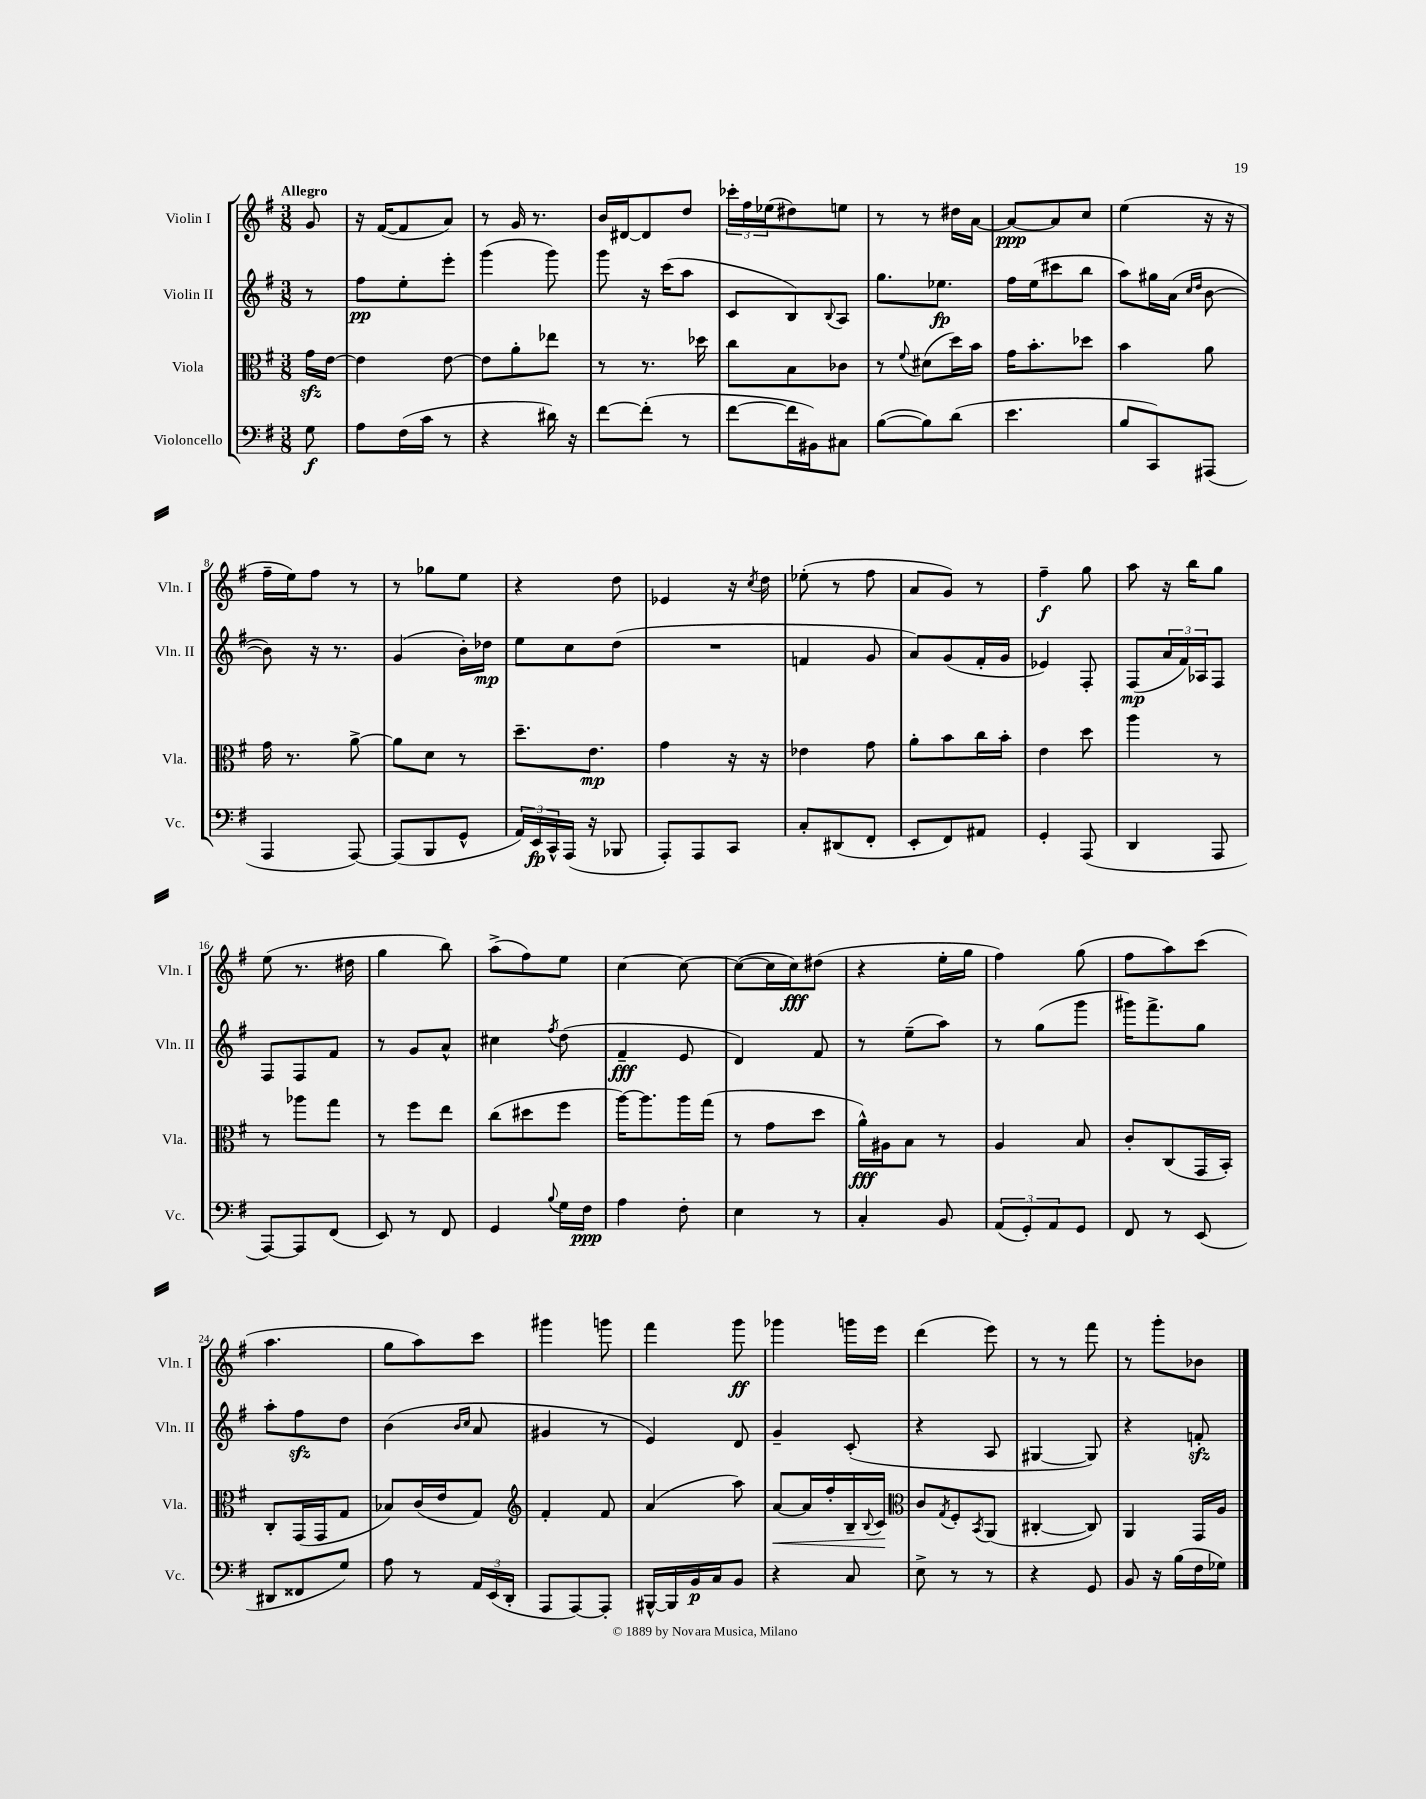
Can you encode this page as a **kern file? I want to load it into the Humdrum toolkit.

**kern	**kern	**kern	**kern
*staff4	*staff3	*staff2	*staff1
*clefF4	*clefC3	*clefG2	*clefG2
*k[f#]	*k[f#]	*k[f#]	*k[f#]
*M3/8	*M3/8	*M3/8	*M3/8
8G	16g	8r	8g
.	[16e	.	.
=	=	=	=
8A	4e]	8ff#	16r
.	.	.	([16f#
(16F#	.	8ee'	8f#]
16c	.	.	.
8r	[8e	8eee'	8a)
=	=	=	=
4r	8e]	(4ggg	8r
.	8a'	.	16g
.	.	.	8.r
16d#)	8ee-	8ggg)	.
16r	.	.	.
=	=	=	=
[8f#	8r	8ggg	16b
.	.	.	[16d#
(8f#']	8.r	16r	8d#]
.	.	(16ccc	.
8r	.	8aa	8dd
.	16dd-	.	.
=	=	=	=
[8f#	8cc	8c	24ccc-'
.	.	.	24ff#
.	.	.	(24ee-
16f#]	8B	8B)	8dd#)
16BB#)	.	.	.
.	.	8qqB	.
8C#	8c-	8A	8ee
=	=	=	=
([8B	8r	8.gg	8r
.	8qqf#	.	.
8B])	(8d#	.	8r
.	.	8.ee-	.
(8d	16dd)	.	16dd#
.	16b	.	[16a
=	=	=	=
4.e	16g	16ff#	8a_
.	8.b'	(16ee	.
.	.	8ccc#	8a]
.	8dd-	8bb	8cc
=	=	=	=
8B	4b	8aa)	(4ee
8CC)	.	16gg#	.
.	.	(16a	.
.	.	16qqcc	.
.	.	16qqdd	.
(8AAA#	8a	[8b	16r
.	.	.	16r
=	=	=	=
4AAA	16g	8b])	16ff#~
.	8.r	.	16ee)
.	.	16r	8ff#
.	.	8.r	.
[8AAA)	[8a^	.	8r
=	=	=	=
(8AAA]	8a]	(4g	8r
8BBB	8d	.	8gg-
8GG^^	8r	16b')	8ee
.	.	16dd-	.
=	=	=	=
24AA)	8.dd~	8ee	4r
24EE	.	.	.
24CC^^	.	.	.
(16AAA	.	8cc	.
16r	8.e	.	.
8BBB-	.	(8dd	8dd
=	=	=	=
8AAA')	4g	4.r	4e-
8AAA	.	.	.
8CC	16r	.	16r
.	.	.	8qcc
.	16r	.	16dd
=	=	=	=
8C'	4e-	4f	(8ee-'
(8DD#	.	.	8r
8FF#'	8g	8g	8ff#
=	=	=	=
8EE'	8a'	8a)	8a
8FF#)	8b	(8g	8g)
8AA#	16cc	16f#'	8r
.	16b'	16g	.
=	=	=	=
4GG'	4e	4e-)	4ff#~
(8AAA	8dd	8F#'	8gg
=	=	=	=
4DD	4aa	(8F#	8aa
.	.	24a	16r
.	.	24f#)	.
.	.	.	16bb
.	.	24A-	.
8AAA	8r	8F#	8gg
=	=	=	=
[8AAA)	8r	8F#	(8ee
8AAA]	8aa-	8F#	8.r
(8FF#	8gg	8f#	.
.	.	.	16dd#
=	=	=	=
8EE)	8r	8r	4gg
8r	8ff#	8g	.
8FF#	8ee	8a^^	8bb)
=	=	=	=
4GG	(8cc	4cc#	(8aa^
.	8dd#	.	8ff#)
8qqB	.	8qff#	.
16G	8ff#	(8dd	8ee
16F#	.	.	.
=	=	=	=
4A	[16aa)	4f#~	[4cc
.	8.aa]	.	.
8F#'	16aa	8e	8cc_
.	(16gg	.	.
=	=	=	=
4E	8r	4d)	(8cc_
.	8g	.	16cc]
.	.	.	16cc)
8r	8dd	8f#	(8dd#
=	=	=	=
4C'	16a^^)	8r	4r
.	16A#	.	.
.	8B	(8ee~	.
8BB	8r	8aa)	16ee'
.	.	.	16gg
=	=	=	=
(12AA	4A	8r	4ff#)
12GG')	.	.	.
.	.	(8gg	.
12AA	.	.	.
8GG	8B	8ggg	(8gg
=	=	=	=
8FF#	8c'	16ggg#)	8ff#
.	.	8.fff#^	.
8r	(8C	.	8aa)
(8EE	16GG	8gg	(8ccc
.	16BB')	.	.
=	=	=	=
8DD#	8C'	8aa'	4.aa
8FF##	(16GG	8ff#	.
.	16GG	.	.
8G)	8G	8dd	.
=	=	=	=
8A	8B-)	(4b	8gg
8r	(16c	.	8aa)
.	16e	.	.
.	.	16qqb	.
.	.	16qqcc	.
24AA	8G)	8a	8ccc
(24EE	.	.	.
24DD'	.	.	.
=	=	=	=
*	*clefG2	*	*
8AAA	4f#'	4g#	4ggg#
[8AAA)	.	.	.
8AAA']	8f#	8r	8ggg
=	=	=	=
[16BBB#^^	(4a	4e)	4fff#
16BBB#]	.	.	.
16BB	.	.	.
16C	.	.	.
8BB	8aa)	8d	8ggg
=	=	=	=
4r	[8a	4g~	4ggg-
.	16a]	.	.
.	16ff#'	.	.
8C	16B~	(8c'	16ggg
.	8qqB	.	.
.	16c	.	16eee
=	=	=	=
*	*clefC3	*	*
8E^	8c	4r	(4ddd
.	8qG	.	.
8r	8F#'	.	.
.	8qBB	.	.
8r	(8AA	8A	8eee)
=	=	=	=
4r	[4C#'	[4G#	8r
.	.	.	8r
8GG	8C#])	8G#])	8fff#
=	=	=	=
8BB	4AA	4r	8r
16r	.	.	8ggg'
(16B	.	.	.
16F#	16GG	8f'	8b-
16G-)	16A	.	.
==	==	==	==
*-	*-	*-	*-
